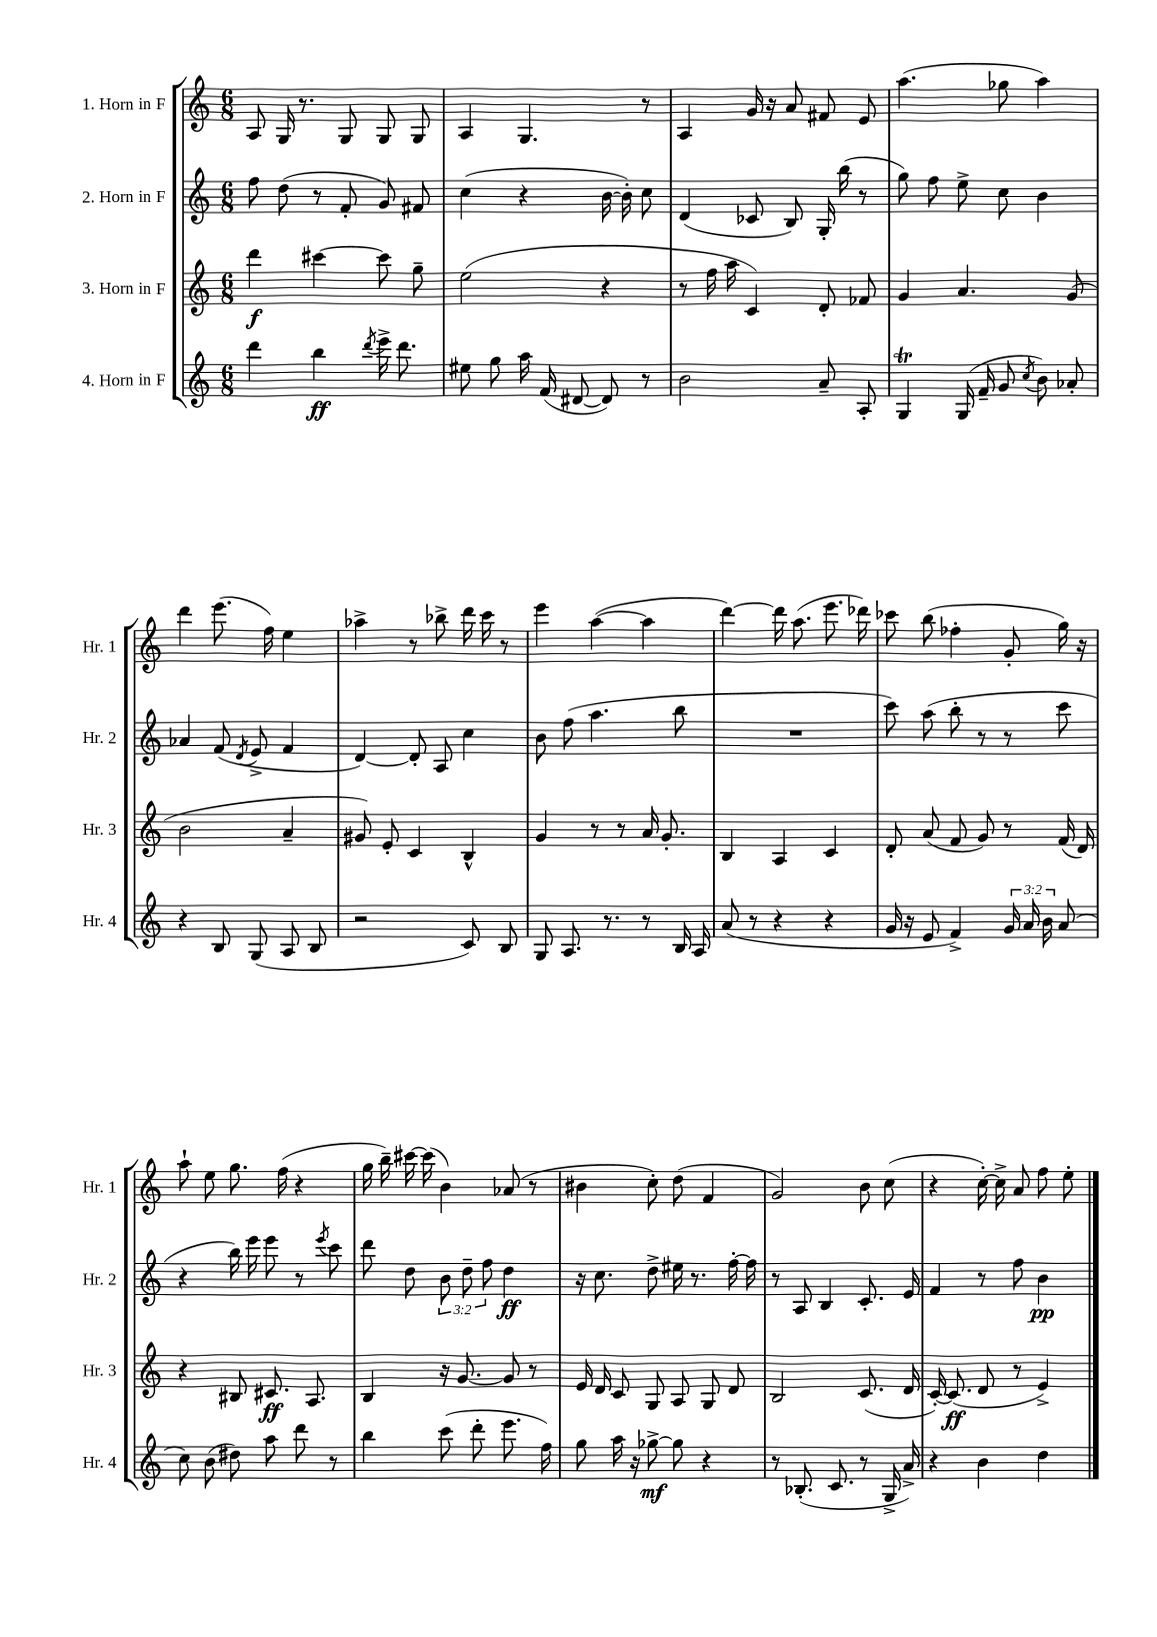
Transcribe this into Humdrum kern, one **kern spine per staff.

**kern	**kern	**kern	**kern
*staff4	*staff3	*staff2	*staff1
*clefG2	*clefG2	*clefG2	*clefG2
*k[]	*k[]	*k[]	*k[]
*M6/8	*M6/8	*M6/8	*M6/8
4ddd	4ddd	8ff	8A
.	.	(8dd	16G
.	.	.	8.r
4bb	[4ccc#	8r	.
.	.	8f'	8G
8qddd	.	.	.
16eee^	8ccc#]	8g)	8G
8.ddd	.	.	.
.	8gg~	8f#	8G
=	=	=	=
8ee#	(2ee	(4cc	4A
8gg	.	.	.
16aa	.	4r	4.G
(16f	.	.	.
[8d#	.	.	.
8d#])	4r	[16b	.
.	.	16b'])	.
8r	.	8cc	8r
=	=	=	=
2b	8r	(4d	4A
.	16ff	.	.
.	16aa	.	.
.	4c)	8c-	16g
.	.	.	16r
.	.	8B)	8a
8a~	8d'	16G'	8f#
.	.	(16bb	.
8A'	8f-	8r	8e
=	=	=	=
4G	4g	8gg)	(4.aa
.	.	8ff	.
(16G	4.a	8ee^	.
16f~	.	.	.
8g	.	8cc	8gg-
8qcc	.	.	.
8b)	.	4b	4aa)
8a-'	(8g	.	.
=	=	=	=
4r	2b	4a-	4ddd
8B	.	(8f	(8.eee
.	.	8qd	.
(8G	.	8e^	.
.	.	.	16ff)
8A	4a~	4f	4ee
8B	.	.	.
=	=	=	=
2r	8g#)	[4d)	4aa-^
.	8e'	.	.
.	4c	8d']	8r
.	.	8A	8bb-^
8c)	4B^^	4cc	16ddd
.	.	.	16ccc
8B	.	.	8r
=	=	=	=
8G	4g	8b	4eee
8.A	.	(8ff	.
.	8r	4.aa	([4aa
8.r	.	.	.
.	8r	.	.
8r	16a	.	4aa]
.	8.g'	.	.
16B	.	8bb	.
16A	.	.	.
=	=	=	=
(8a	4B	2.r	[4ddd)
8r	.	.	.
4r	4A	.	16ddd]
.	.	.	(8.aa
4r	4c	.	8.eee
.	.	.	16ddd-)
=	=	=	=
16g	8d'	8ccc)	8ccc-
16r	.	.	.
8e	(8a	(8aa	(8bb
4f^)	8f	8bb'	4ff-'
.	8g)	8r	.
24g	8r	8r	8g'
24a	.	.	.
24b	.	.	.
(8a	(16f	8ccc	16gg)
.	16d)	.	16r
=	=	=	=
8cc)	4r	4r	8aa`
(8b	.	.	8ee
8dd#)	8B#	16bb)	8.gg
.	.	16eee	.
8aa	8.c#	8eee	.
.	.	.	(16ff
8ddd	.	8r	4r
.	8.A	.	.
.	.	8qeee	.
8r	.	8ccc	.
=	=	=	=
4bb	4B	8ddd	16gg
.	.	.	16bb~)
.	.	8dd	[16ccc#
.	.	.	(16ccc#]
(8ccc	16r	12b	4b)
.	[8.g	.	.
.	.	12dd~	.
8ddd'	.	.	.
.	.	12ff	.
8.eee	8g]	4dd	(8a-
.	8r	.	8r
16ff)	.	.	.
=	=	=	=
8gg	16e	16r	4b#
.	16d	8.cc	.
16aa	8c	.	.
16r	.	.	.
[8gg-^	8G	8dd^	8cc')
8gg-]	8A	16ee#	(8dd
.	.	8.r	.
4r	8G	.	4f
.	8d	[16ff'	.
.	.	16ff]	.
=	=	=	=
8r	2B	8r	2g)
(8.B-'	.	8A	.
.	.	4B	.
8.c	.	.	.
8r	(8.c	8.c'	8b
16G^	.	.	(8cc
16a^)	16d	16e	.
=	=	=	=
4r	[16c')	4f	4r
.	(8.c]	.	.
4b	8d	8r	[16cc')
.	.	.	16cc^]
.	8r	8ff	8a
4dd	4e^)	4b	8ff
.	.	.	8ee'
==	==	==	==
*-	*-	*-	*-
